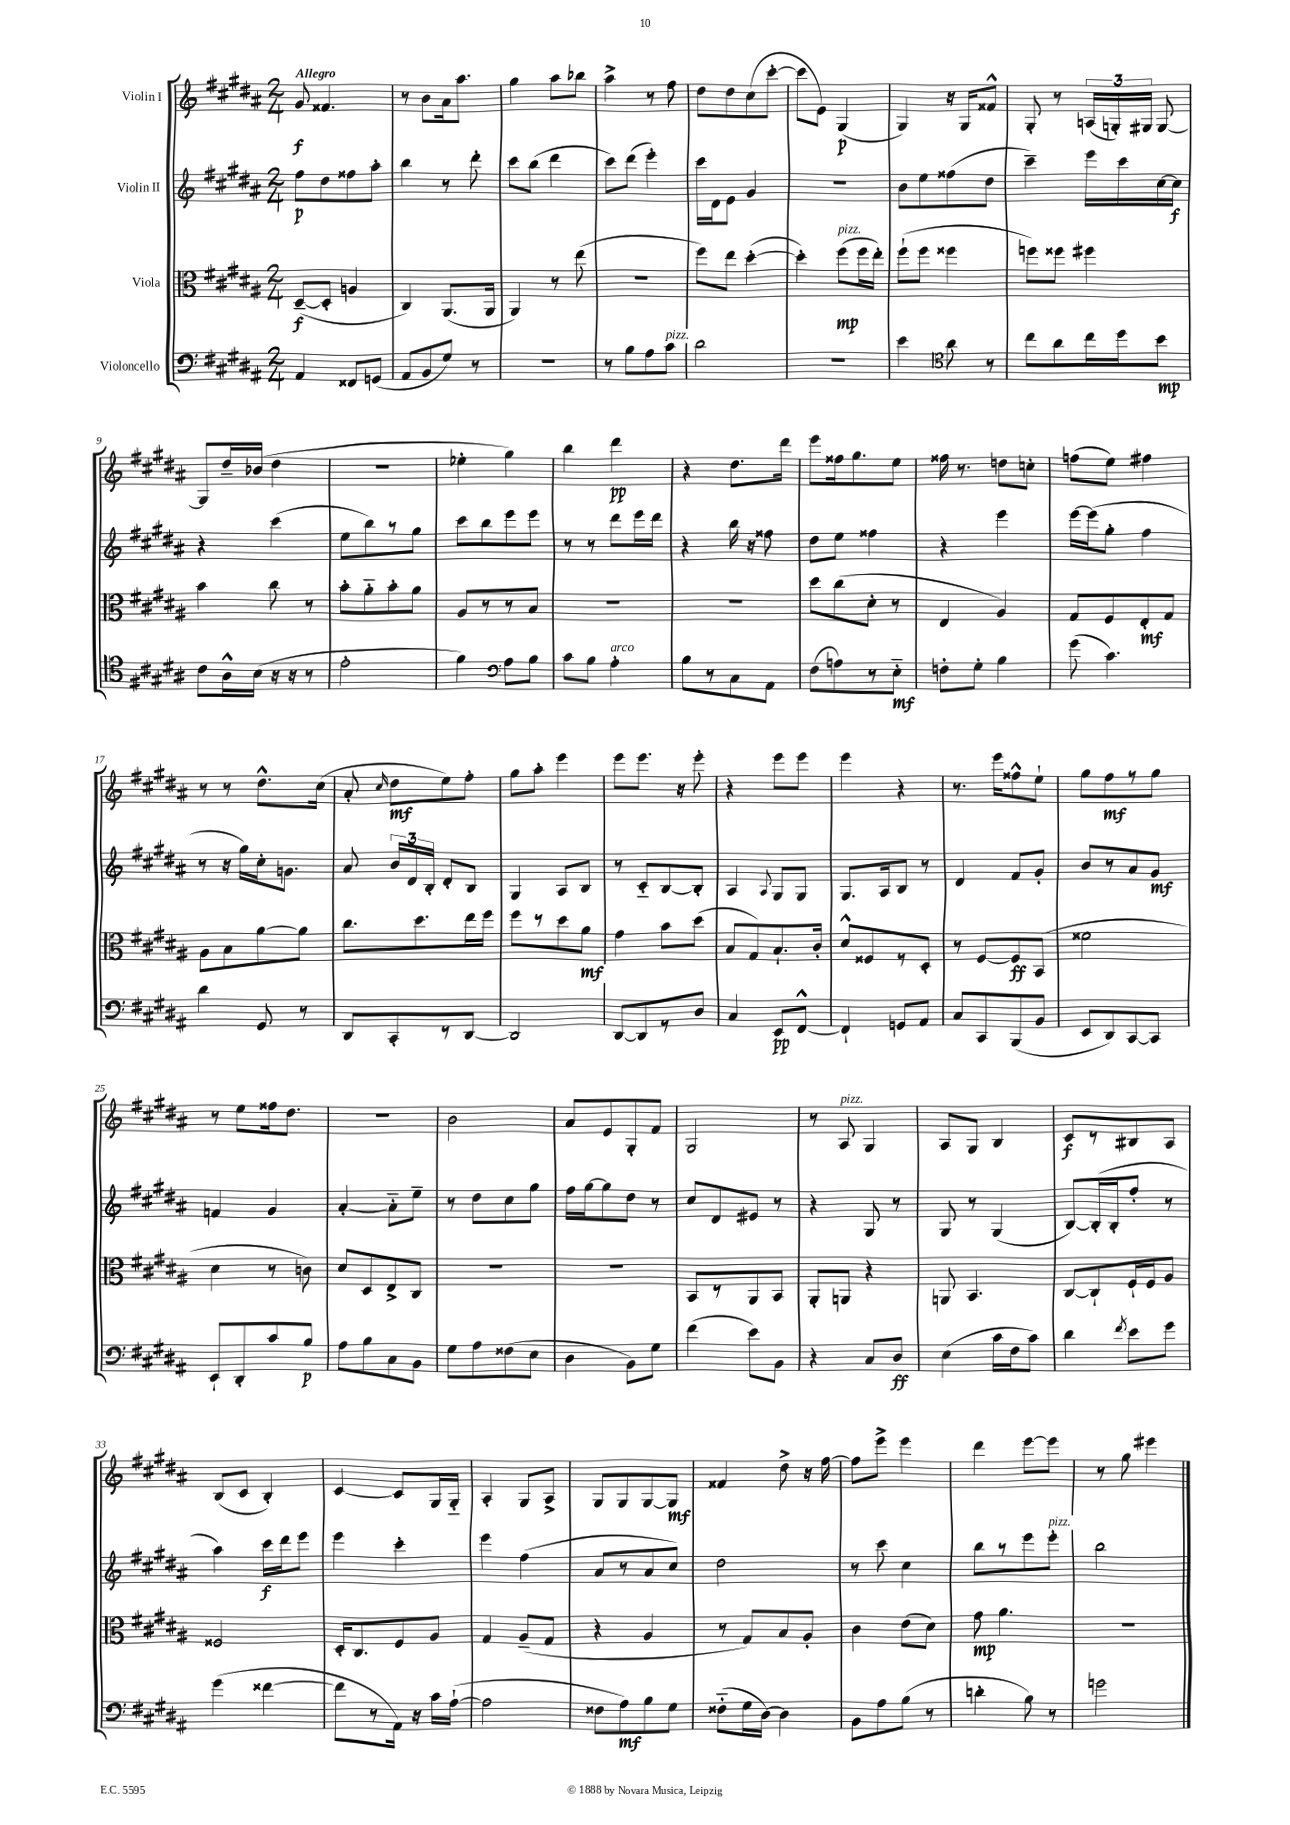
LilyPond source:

<<
\new StaffGroup <<
\new Staff = "s0" \with { instrumentName = "Violin I" } {
    \clef treble \key b \major \numericTimeSignature \time 2/4 \tempo "Allegro"
    \autoBeamOff gis'8\f fisis'4. |
    r8 b'8[ ais'16 ais''8.] |
    gis''4 ais''8[ bes''8] |
    ais''4-> r8 fis''8 |
    dis''8[ dis''8 cis''8( cis'''8]~-. |
    cis'''8[ e'8]) gis4\p( |
    gis4) r16 gis16[ fisis'8]-^ |
    gis8-. r8 \tuplet 3/2 { a16[( g16-.) gis16] } gis8~ |
    gis8[ dis''16-- bes'16]( dis''4 |
    R2 |
    ees''4-. gis''4) |
    b''4 dis'''4\pp |
    r4 dis''8.[ dis'''16] |
    e'''8[ fisis''16 gis''8. e''8] |
    fisis''16 r8. d''8[ c''8]-. |
    f''8[( e''8]) fis''4 |
    r8 r8 dis''8.[-^ cis''16]( |
    ais'8-. \grace { cis''16 } dis''8[\mf e''8) fis''8]-. |
    gis''8[ ais''8]-. e'''4 |
    e'''8[ e'''8.] r16 e'''8-. |
    r4 e'''8[ e'''8] |
    e'''4 r4 |
    r8. e'''16[ fisis''8-^ e''8]-! |
    gis''8[ fis''8\mf r8 gis''8] |
    r8 e''8[ fisis''16 dis''8.] |
    R2 |
    b'2 |
    ais'8[ e'8 gis8-. fis'8] |
    gis2 |
    r8 ais8^\markup { \italic "pizz." } gis4 |
    ais8[ gis8] b4 |
    cis'8[\f r8 bis8 ais8] |
    b8[( cis'8] b4-.) |
    cis'4~ cis'8[ gis16 gis16]-_ |
    ais4-. gis8[ ais8]-> |
    gis8[ gis8 gis8~ gis8]\mf |
    fisis'4 dis''8-> r16 fis''16~ |
    fis''8[ e'''8]-> e'''4 |
    dis'''4 e'''8[~ e'''8] |
    r8 gis''8 eis'''4 \bar "|." |
}
\new Staff = "s1" \with { instrumentName = "Violin II" } {
    \clef treble \key b \major \numericTimeSignature \time 2/4
    \autoBeamOff fis''8[\p dis''8 fisis''8 ais''8]-. |
    b''4 r8 dis'''8-. |
    cis'''8[ b''8]( dis'''4 |
    cis'''8[) dis'''8]( e'''4-.) |
    cis'''16[ dis'16 e'8] gis'4 |
    r2 |
    b'8[ e''8 fisis''8( dis''8] |
    cis'''4--) e'''16[ cis'''16 cis''16~ cis''16]\f |
    r4 cis'''4( |
    e''8[ b''8) r8 gis''8] |
    cis'''8[ b''8 e'''8 e'''8] |
    r8 r8 dis'''8[ e'''16 dis'''16] |
    r4 b''16 r16 fisis''8 |
    dis''8[ e''8] fisis''4 |
    r4 e'''4 |
    e'''16[~ e'''16( gis''8]-. fis''4 |
    r8 r16 gis''16[) cis''16-. g'8.] |
    ais'8 \tuplet 3/2 { b'16[ dis'16 b16]-. } dis'8[-. b8] |
    gis4 ais8[ b8] |
    r8 cis'8[-_ b8~ b8]-. |
    ais4 \appoggiatura { ais8 } gis8[ gis8] |
    gis8.[ ais16 b8] r8 |
    dis'4 fis'8[ gis'8]-. |
    b'8[ r8 ais'8 gis'8]\mf |
    f'4 gis'4 |
    ais'4~-. ais'8[-_ e''8]-- |
    r8 dis''8[ cis''8 gis''8] |
    fis''16[ gis''16~ gis''8 dis''8] r8 |
    cis''8[ dis'8 eis'8] r8 |
    r4 gis8 r8 |
    gis8 r8 gis4( |
    b8[~) b16-.( b16-. fis''8]-. r8 |
    ais''4) cis'''16[\f dis'''16 e'''8] |
    e'''4 cis'''4-. |
    e'''4 fis''4( |
    ais'8[ r8 ais'8 cis''8]) |
    dis''2 |
    r8 cis'''8 cis''4 |
    b''8[ r8 e'''8 e'''8]-.^\markup { \italic "pizz." } |
    b''2 \bar "|." |
}
\new Staff = "s2" \with { instrumentName = "Viola" } {
    \clef alto \key b \major \numericTimeSignature \time 2/4
    \autoBeamOff dis8[~--\f( dis8]-. a4 |
    cis4) ais,8.[( ais,16] |
    ais,4) r8 e''8( |
    R2 |
    fis''8[) e''8] dis''4~-.( |
    dis''4-.) fis''8[\mp^\markup { \italic "pizz." }( fis''16 e''16]-.) |
    fis''8[-!( fis''8] fisis''4 |
    f''8[) fisis''8] fis''4 |
    b'4 cis''8 r8 |
    b'8[-. ais'8-_ b'8-. ais'8] |
    ais8[ r8 r8 b8] |
    R2 |
    R2 |
    dis''8[ cis''8( dis'8]-. r8 |
    e4 ais4) |
    gis8[ fis8 e8-.\mf gis8] |
    ais8[ b8 ais'8~ ais'8] |
    cis''8.[ dis''8. e''16 fis''16] |
    fis''8[ r8 dis''8 ais'8]\mf |
    gis'4 b'8[ dis''8]( |
    b8[ gis8) b8.-! cis'16]-. |
    dis'8[-^ fisis8 r8 dis8]-. |
    r8 fis8[~ fis8\ff b,8]( |
    fisis'2 |
    dis'4 r8 c'8) |
    dis'8[ dis8 e8-> cis8] |
    R2 |
    R2 |
    b,8[ r8 ais,8 b,8] |
    ais,8[-. a,8] r4 |
    a,8 b,4. |
    cis8[~ cis8-! fis16-! fis16 ais8] |
    fisis2 |
    dis16[-. cis8. fis8 ais8] |
    gis4 ais8[--( gis8] |
    r4 ais4 |
    r8 gis8[) b8 ais8]-. |
    cis'4 e'8[( dis'8]) |
    gis'8\mp ais'4. |
    r2 \bar "|." |
}
\new Staff = "s3" \with { instrumentName = "Violoncello" } {
    \clef bass \key b \major \numericTimeSignature \time 2/4
    \autoBeamOff ais,4 fisis,8[ g,8]( |
    ais,8[ b,8 gis8]) r8 |
    R2 |
    r8 b8[ ais8 cis'8]^\markup { \italic "pizz." } |
    dis'2 |
    r2 |
    e'4 \clef tenor ais'8 r8 |
    cis''8[ ais'8 cis''16 dis''16 b'8]\mp |
    cis'8[ ais16-^ b16]( r16 r16 r8 |
    e'2-. |
    fis'4) \clef bass ais8[ b8] |
    cis'8[ b8] ais4-.^\markup { \italic "arco" } |
    b8[ r8 cis8 ais,8] |
    fis8[( a8) r8 e8]-_\mf |
    f8[-. gis8]-. b4 |
    gis'8( cis'4.) |
    dis'4 gis,8 r8 |
    dis,8[ cis,8-. r8 dis,8]~ |
    dis,2 |
    dis,8[~ dis,8 r8 dis8] |
    cis4 e,8[\pp fis,8]~-^ |
    fis,4-! g,8[ ais,8] |
    cis8[ cis,8 b,,8( b,8] |
    e,8[ dis,8) cis,8~ cis,8] |
    e,8[-! dis,8-. cis'8 b8]\p |
    ais8[ b8 cis8 b,8] |
    gis8[ ais8 fisis8( e8] |
    dis4 b,8[) gis8] |
    fis'4( e'8[) b,8] |
    r4 cis8[ dis8]\ff |
    e4( cis'16[ fis16 cis'8]) |
    dis'4 \acciaccatura { fis'8 } e'8[ gis'8] |
    gis'4( fisis'4~ |
    fisis'8[ r8 ais,16]) r16 cis'16[ ais16]~-!( |
    ais2 |
    fisis8[ ais8\mf) b8 gis8] |
    fisis8[-_( gis16 dis16]~) dis4 |
    b,8[ ais8 b8]( r8 |
    d'4-. b8) r8 |
    g'2 \bar "|." |
}
>>
>>
